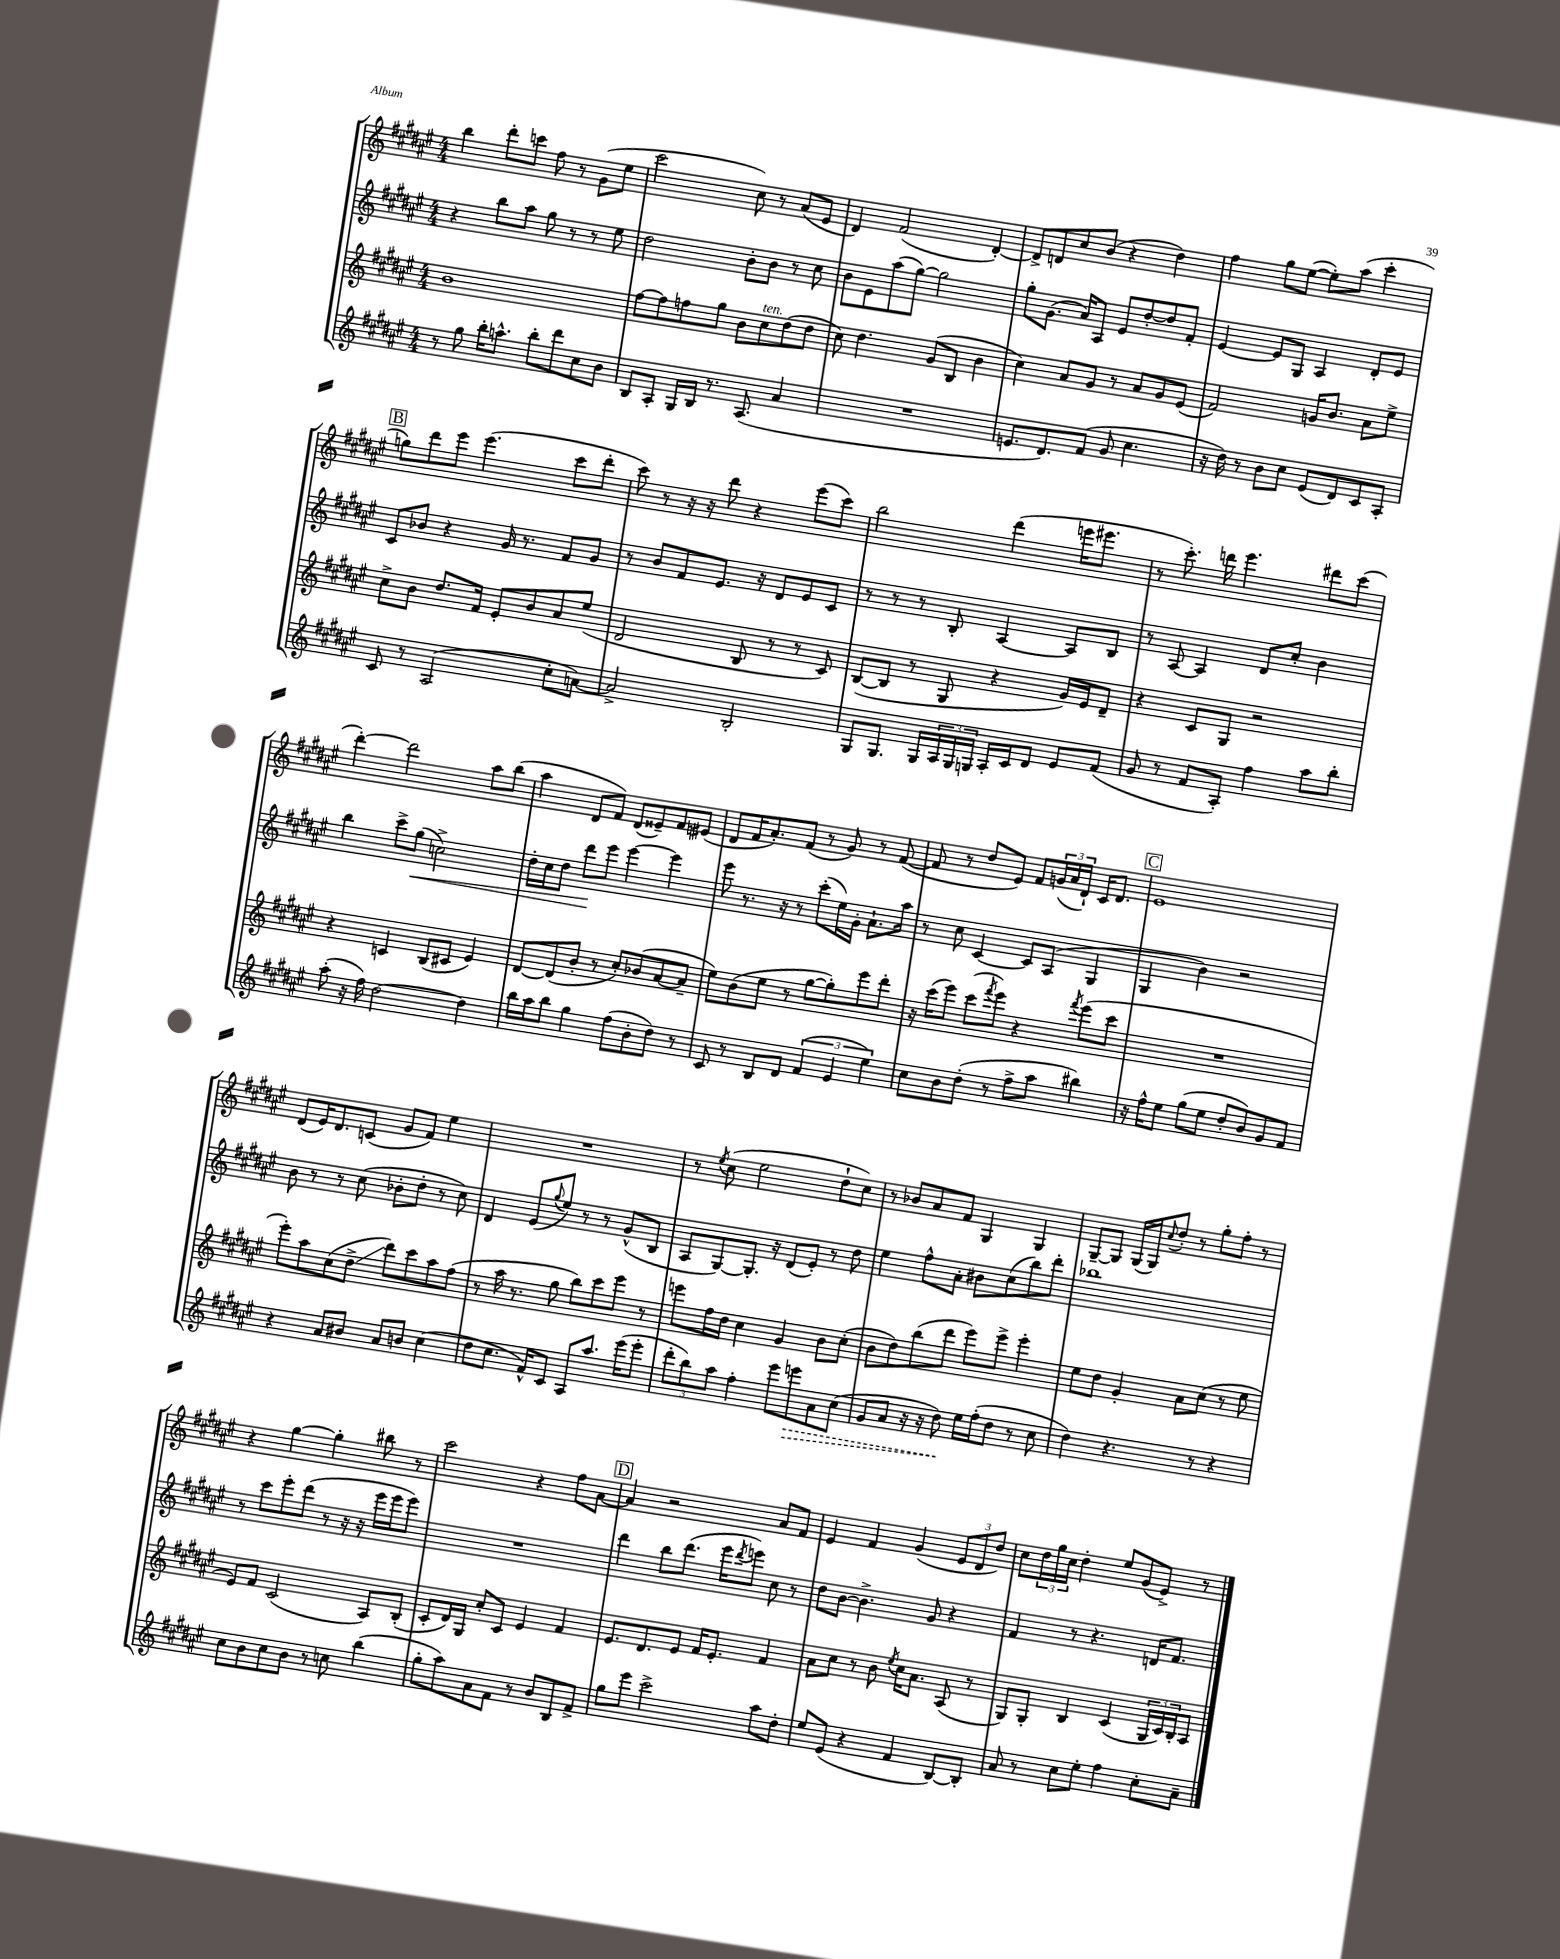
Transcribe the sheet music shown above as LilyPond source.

<<
\new StaffGroup <<
\new Staff = "s0" {
    \clef treble \key fis \major \numericTimeSignature \time 4/4
    b''4 dis'''8-. c'''8 fis''8 r8 gis'8( eis''8 |
    cis'''2 cis''8) r8 ais'8( eis'8 |
    dis'4) fis'2( dis'4~-.) |
    dis'8-> d'8 cis''8 b'8( r4 dis''4) |
    fis''4 gis''8 eis''8~( eis''8-.) ais''8( cis'''4-. |
    \mark \markup { \box "B" } g''8) dis'''8 eis'''8 eis'''4.( cis'''8 dis'''8-. |
    cis'''8) r8 r16 r16 dis'''8 r4 eis'''8( cis'''8) |
    b''2 dis'''4( e'''16 eis'''8. |
    r8 cis'''8.-.) d'''16 eis'''4. dis'''8 cis'''8( |
    dis'''4~-.) dis'''2 ais''8 b''8( |
    ais''4 dis'8 fis'8) dis'8( eisis'8--) fis'8 eis'8( |
    dis'8 fis'16 ais'8.-.) fis'8( r8 gis'8) r8 fis'8~( |
    fis'8 r8 dis''8 eis'8) fis'8 \tuplet 3/2 { g'16( ais'16 dis'16-!) } cis'16 dis'8. |
    \mark \markup { \box "C" } eis'1 |
    dis'8( eis'16) dis'8. c'8( gis'8 fis'8) eis''4 |
    R1 |
    r8 \acciaccatura { eis''8 } cis''8( eis''2 dis''8-! cis''8) |
    r8 bes'8 ais'8 fis'8 gis4 gis4 |
    gis8~-- gis8 gis16( gis16) \appoggiatura { cis''8 } dis''8-. r8 gis''8-. fis''8-. r8 |
    r4 gis''4~ gis''4-. bis''8 r8 |
    cis'''2 r4 fis''8 ais'8~ |
    \mark \markup { \box "D" } ais'4 r2 ais'8 fis'8 |
    eis'4 fis'4 gis'4( \tuplet 3/2 { eis'8 dis'8 dis''8) } |
    cis''8 \tuplet 3/2 { dis''16 gis''16 cis''16 } dis''4-. eis''8 gis'8( eis'8->) r8 \bar "|." |
}
\new Staff = "s1" {
    \clef treble \key fis \major \numericTimeSignature \time 4/4
    r4 b''8 ais''8 gis''8 r8 r8 eis''8 |
    dis''2 b'8-. b'8 r8 cis''8 |
    b'8 eis'8 ais''8( gis''8~) gis''2 |
    gis''8-. gis'8.( ais'16) ais8 eis'8 dis''8~-. dis''8 fis'8-. |
    eis'4~ eis'8 gis8 ais4 dis'8-. eis'8 |
    \mark \markup { \box "B" } cis'8 bes'8 r4 gis'16 r8. fis'8 gis'8 |
    r8 b'8 fis'8 eis'8. r16 dis'8 eis'8 cis'8 |
    r8 r8 r8 b8-. ais4~ ais8 b8 |
    r8 ais8~ ais4 dis'8 cis''8-. b'4 |
    b''4 cis'''8-> gis''8\<( c''2->) |
    dis''16-. cis''16 dis''8 dis'''8\! eis'''8 eis'''4~ eis'''4 |
    eis'''8 r8. r16 r8 cis'''8-.( eis''16) gis'16-. ais'8.-! ais''16 |
    r8 cis''8 cis'4~ cis'8 ais8( gis4 |
    \mark \markup { \box "C" } gis4 b'4) r2 |
    b'8 r8 r8 cis''8( bes'8-. dis''8-. r8 cis''8) |
    dis'4 eis'8( \appoggiatura { gis''8 } eis''8) r8 r8 gis'8-^( b8 |
    ais8 gis8~) gis8.-. r16 dis'8( eis'8-.) r8 dis''8 |
    eis''4 fis''8-^ ais'8-. bis'8 cis''8( b''8) dis'''8-. |
    bes''1 |
    r8 cis'''8 eis'''8-. dis'''8( r8 r16 r16 eis'''16 eis'''16 eis'''8) |
    R1 |
    \mark \markup { \box "D" } dis'''4 b''8 dis'''8.( eis'''16 \acciaccatura { dis'''8 } e'''8) cis''8 r8 |
    dis''8 b'8~ b'4.-> gis'8 r4 |
    fis'4 r8 r4. d'16 fis'8. \bar "|." |
}
\new Staff = "s2" {
    \clef treble \key fis \major \numericTimeSignature \time 4/4
    b'1 |
    fis''8~ fis''8 f''8 gis''8 b'8 cis''8^\markup { \italic "ten." } dis''8( dis''8 |
    cis''8) dis''4. gis'8( b8 b'4 |
    cis''4) ais'8 gis'8 r8 ais'8 gis'8 eis'8( |
    fis'2) g'16 b'8. ais'8 eis''8-> |
    \mark \markup { \box "B" } cis''8-> b'8 dis''8. fis'16 eis'8-. b'8 ais'8 eis''8( |
    dis'2 b8 r8 r8 cis'8) |
    b8~( b8 r8 gis8 r4 gis'16) eis'16 dis'8-- |
    r4 cis'8 gis8 r2 |
    r4 c'4 b8( cis'8 eis'4) |
    dis'8~ dis'8( b'8-. r8 cis''8-.) bes'8( ais'8~ ais'8-- |
    eis''8) b'8( eis''8 r8 gis''8~ gis''8-.) eis'''8 dis'''8-. |
    r16 cis'''16( eis'''8) cis'''8( \acciaccatura { fis'''8 } eis'''8) r4 \acciaccatura { fis'''8 } eis'''8( cis'''8 |
    \mark \markup { \box "C" } R1 |
    eis'''8-.) ais''8 cis''8( dis''8->\glissando dis'''8) cis'''8 ais''8 fis''8( |
    r8 ais''16 r8. gis''8 b''8) cis'''8 eis'''8 r8 |
    e'''8 fis''16 dis''16 cis''4 gis'4 b'8 cis''8-.( |
    b'8 dis''8) b''8( dis'''8 eis'''8) eis'''8-> eis'''4-. |
    eis''8 dis''8 gis'4-. ais'8 cis''8( r8 eis''8 |
    eis'8) fis'8 cis'2( ais8) b8-.( |
    cis'8-. dis'16) gis16 cis''8-. cis'8 eis'4 fis'4 |
    \mark \markup { \box "D" } eis'8. dis'8. eis'8 fis'16 eis'8.-. fis'4 |
    ais'8 cis''8 r8 b'8 \acciaccatura { eis''8 } cis''16 ais'8. ais8( r8 |
    gis8) gis8-. b4 cis'4( \tuplet 3/2 { gis16 cis'16) b16-. } ais8 \bar "|." |
}
\new Staff = "s3" {
    \clef treble \key fis \major \numericTimeSignature \time 4/4
    r8 gis''8 b''16-. a''8.-^ b''8-. dis'''8 cis''8 b'8 |
    b8 ais8-. gis16 b16 r8. ais8.( ais'4 |
    R1 |
    e'8. dis'8.) fis'8( gis'8 cis''4. |
    r16 dis''16) r8 b'8 cis''8 eis'8( dis'8) cis'8 ais8-. |
    \mark \markup { \box "B" } cis'8 r8 ais2( cis''8-. a'8~) |
    a'2-> b2-. |
    gis8 gis8. gis16 \tuplet 3/2 { ais16 gis16 g16 } ais16-. cis'16 dis'8 eis'8 fis'8( |
    gis'8 r8 fis'8 ais8-.) fis''4 ais''8 b''8-. |
    ais''8-.( r16 fis''16) dis''2~ dis''4 |
    b''16 ais''16 b''8 gis''4 fis''8( b'8-. dis''8) r8 |
    cis'8 r8 b8 dis'8 \tuplet 3/2 { fis'4( eis'4 eis''4) } |
    cis''8 b'8 dis''8-.( r8 fis''8-> ais''8 bis''4) |
    \mark \markup { \box "C" } r16 fis''16-^ eis''8 gis''8( eis''8 dis''8-. b'8) gis'8 fis'8 |
    r4 ais'8 bis'8 ais'8 b'8 cis''4( |
    dis''8 cis''8. fis'16-^) cis'8 ais8 ais''8. eis'''16( eis'''8-. |
    \tuplet 3/2 { dis'''8-. b''8) ais''8 } fis''4-. eis'''8 \once \override Hairpin.style = #'dashed-line e'''8\> ais'8 cis''8( |
    gis'8 ais'8 r16 r16 dis''8\!) eis''16 fis''16-.( dis''8 r8 cis''8 |
    dis''4) r4. r8 r4 |
    cis''8 b'8 cis''8 b'8 r8 c''8 b''4( |
    gis''8-. ais''8) ais'8 fis'8 r8 b'8 b8 fis'8-> |
    \mark \markup { \box "D" } gis''8 eis'''8 cis'''2-> ais''8 dis''8-. |
    eis''8 eis'8( r4 fis'4 b8~) b8-. |
    ais'8 r8 cis''8 eis''8-. fis''4 cis''8-. ais'8-- \bar "|." |
}
>>
>>
\layout { \context { \Score \remove "Bar_number_engraver" } }
